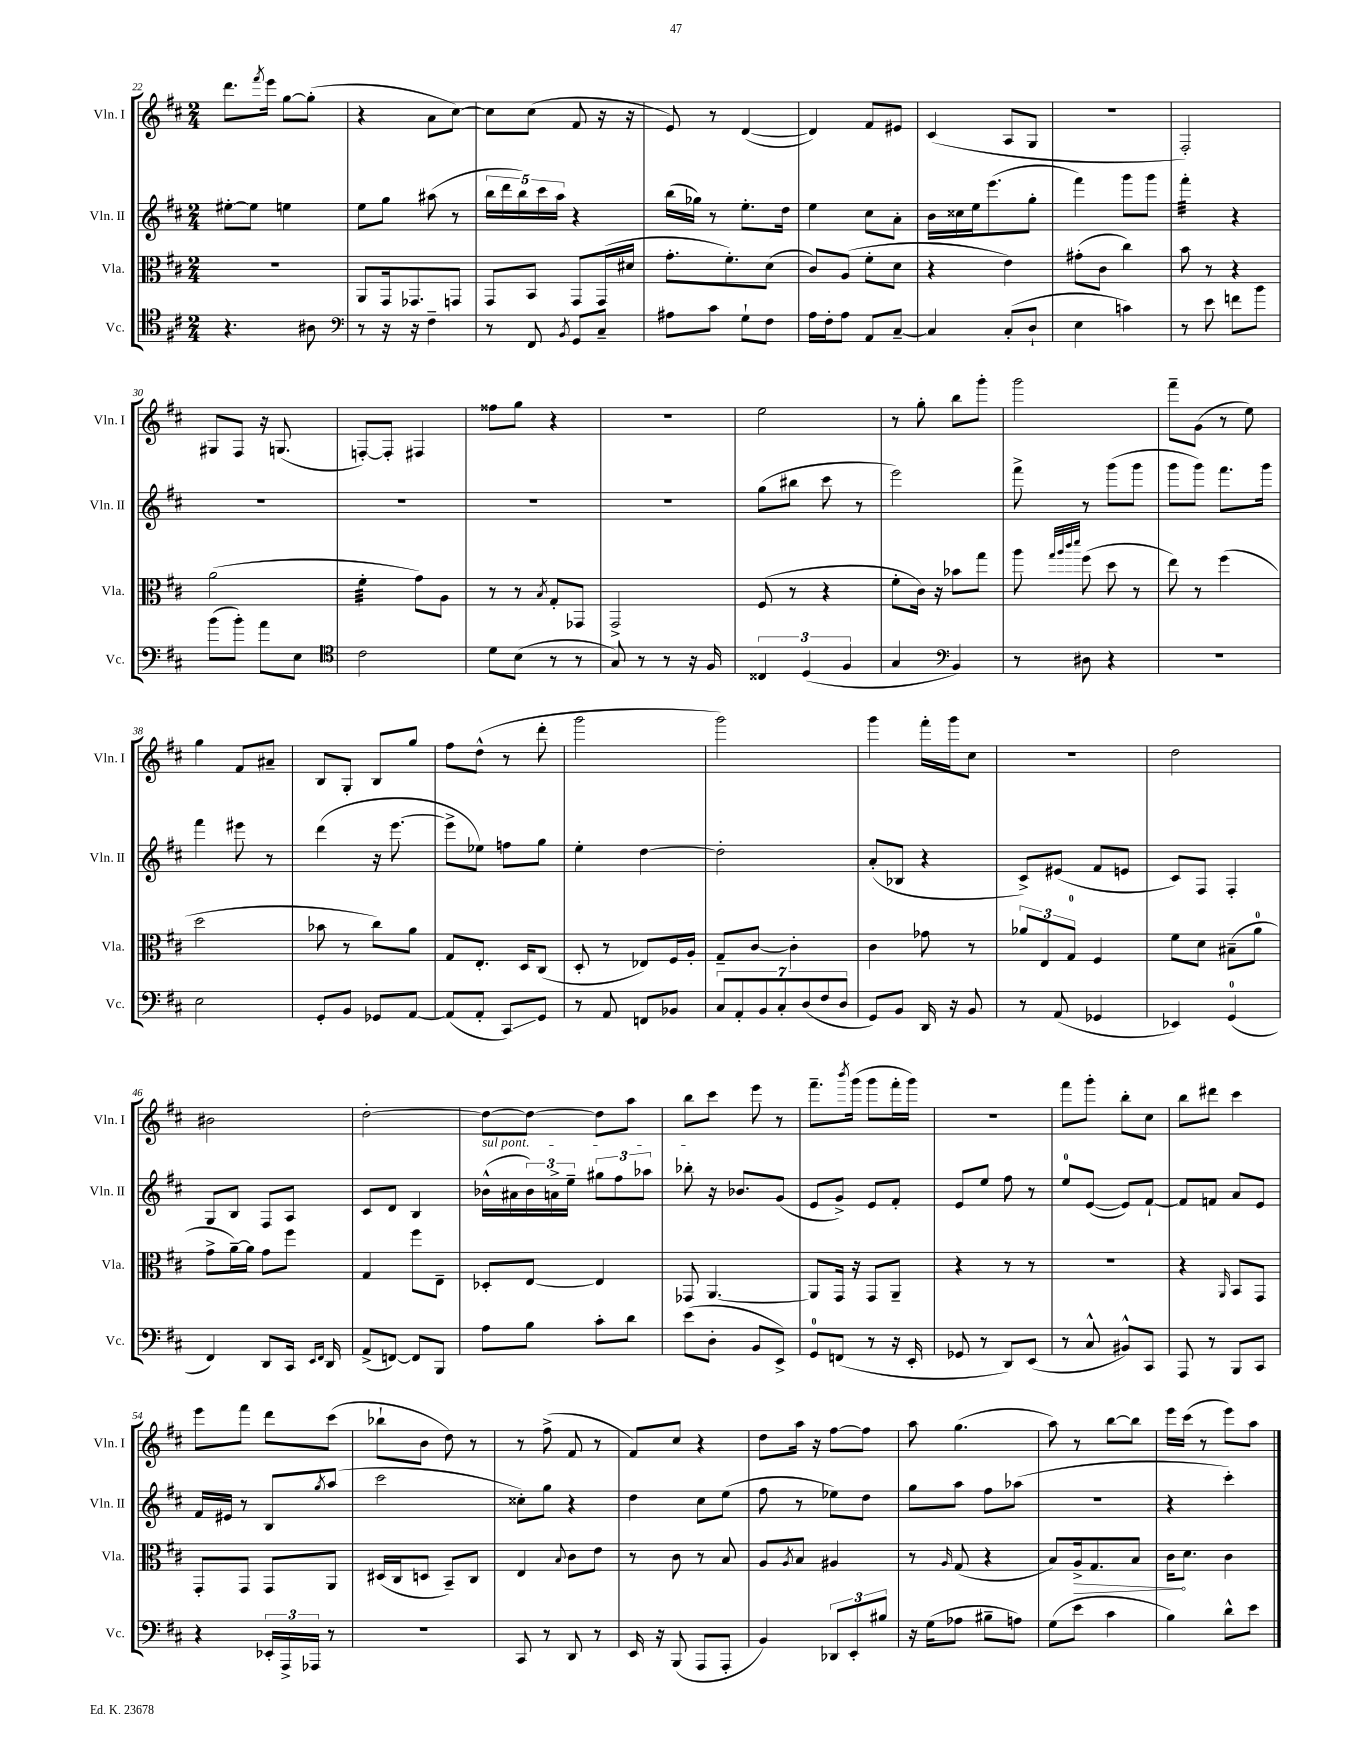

**kern	**kern	**kern	**kern
*staff4	*staff3	*staff2	*staff1
*clefC4	*clefC3	*clefG2	*clefG2
*k[f#c#]	*k[f#c#]	*k[f#c#]	*k[f#c#]
*M2/4	*M2/4	*M2/4	*M2/4
4.r	2r	[8ee#'	8.ddd
.	.	8ee#]	.
.	.	.	8qfff#
.	.	.	16eee
.	.	4ee	[8gg
8A#	.	.	(8gg']
=	=	=	=
*clefF4	*	*	*
8r	8AA	8ee	4r
16r	16GG	8gg	.
16r	8.GG-	.	.
4F#~	.	(8aa#	8a
.	8GG	8r	[8cc#)
=	=	=	=
8r	8GG	20bb	8cc#]
.	.	20ddd	.
.	.	20bb)	.
8FF#	8BB	.	(8cc#
.	.	20ccc#	.
.	.	20aa	.
8qBB	.	.	.
8GG	8GG	4r	8f#
8C#~	(16GG	.	16r
.	16d#	.	16r
=	=	=	=
8A#	8.g'	(16bb	8e)
.	.	16gg-)	.
8c#	.	8r	8r
.	8.f#')	.	.
8G`	.	8.ee'	([4d
8F#	(8d	.	.
.	.	16dd	.
=	=	=	=
16A	8c#)	4ee	4d])
16F#'	.	.	.
8A	(8A	.	.
8AA	8f#'	8cc#	8f#
[8C#~	8d	8a'	8e#
=	=	=	=
4C#]	4r	16b	(4c#
.	.	16cc##	.
.	.	16ee	.
.	.	(8.eee	.
(8C#'	4e)	.	8A
8D`	.	8gg'	8G
=	=	=	=
4E	(8g#'	4fff#)	2r
.	8c#	.	.
4c)	4cc#)	8ggg	.
.	.	8ggg	.
=	=	=	=
8r	8b	4fff#'	2F#')
8e	8r	.	.
8f	4r	4r	.
8b	.	.	.
=	=	=	=
(8b	(2a	2r	8G#
8b')	.	.	8F#
8a	.	.	16r
.	.	.	(8.G
8E	.	.	.
=	=	=	=
*clefC4	*	*	*
2c#	4f#'	2r	[8F')
.	.	.	8F']
.	8g)	.	4F#
.	8A	.	.
=	=	=	=
8d	8r	2r	8ff##
(8B	8r	.	8gg
.	8qB	.	.
8r	8G'	.	4r
8r	8GG-	.	.
=	=	=	=
8G)	2GG^	2r	2r
8r	.	.	.
8r	.	.	.
16r	.	.	.
16F#	.	.	.
=	=	=	=
6C##	(8F#	(8gg	2ee
.	8r	8bb#	.
(6D	.	.	.
.	4r	8ccc#	.
6F#	.	.	.
.	.	8r	.
=	=	=	=
4G	8f#'	2eee)	8r
.	16c#)	.	8gg'
.	16r	.	.
*clefF4	*	*	*
4BB)	8b-	.	8bb
.	8gg	.	8ggg'
=	=	=	=
8r	8aa	8fff#^	2ggg
.	32qqgg	.	.
.	32qqaa	.	.
.	32qqccc#	.	.
.	32qqddd	.	.
8D#	(8ff#	8r	.
4r	8dd	(8ggg	.
.	8r	8ggg	.
=	=	=	=
2r	8ee)	8ggg	8fff#~
.	8r	8ggg)	(8g
.	(4ff#	8.fff#	8r
.	.	.	8ee)
.	.	16ggg	.
=	=	=	=
2E	2dd	4fff#	4gg
.	.	8eee#	8f#
.	.	8r	8a#~
=	=	=	=
8GG'	8b-	(4ddd	8B
8BB	8r	.	8G'
8GG-	8cc#)	16r	8B
.	.	[8.eee	.
[8AA	8a	.	8gg
=	=	=	=
(8AA]	8G	8eee^]	8ff#
8AA'	8.E'	8ee-)	(8dd^^
8CC#)	.	8ff	8r
.	16D	.	.
8GG	(8C#	8gg	8ddd'
=	=	=	=
8r	8D'	4ee'	2ggg
8AA	8r	.	.
8FF	8E-)	[4dd	.
8BB-	16F#	.	.
.	16A'	.	.
=	=	=	=
14C#	8G~	2dd']	2ggg)
14AA'	.	.	.
.	[8c#	.	.
14BB	.	.	.
14C#'	.	.	.
.	4c#']	.	.
(14D	.	.	.
14F#	.	.	.
14D	.	.	.
=	=	=	=
8GG)	4c#	(8a'	4ggg
8BB	.	8B-	.
16DD	8g-	4r	16fff#'
16r	.	.	16ggg
8BB	8r	.	8cc#
=	=	=	=
8r	12a-	8c#^)	2r
.	12E	.	.
(8AA	.	(8e#	.
.	12G	.	.
4GG-	4F#	8f#	.
.	.	8e	.
=	=	=	=
4EE-)	8f#	8c#)	2dd
.	8d	8F#	.
(4GG	(8B#~	4F#'	.
.	8a	.	.
=	=	=	=
4FF#)	8g^	8G	2b#
.	[16a~)	8B	.
.	16a]	.	.
8DD	8g	8F#	.
16CC#	8ff#	8A	.
16qqEE	.	.	.
16qqFF#	.	.	.
16DD	.	.	.
=	=	=	=
(8AA^	4G	8c#	[2dd'
[8FF)	.	8d	.
8FF]	8ff#	4B	.
8BBB	8E~	.	.
=	=	=	=
8A	8D-'	(16b-^^	8dd_
.	.	16a#	.
8B	[8E	24b-)	8dd_
.	.	24a^	.
.	.	24ee~	.
8c#'	4E]	12gg#	8dd]
.	.	12ff#	.
8d	.	.	8aa
.	.	12aa-	.
=	=	=	=
(8e	8GG-	8bb-'	8bb
8D'	[4.AA	16r	8ccc#
.	.	8.b-	.
8BB	.	.	8eee
8EE^)	.	(8g	8r
=	=	=	=
8GG	8AA]	8e	8.fff#~
(8FF	16GG	8g^)	.
.	.	.	8qbbb
.	16r	.	(16ggg
8r	8GG	8e	8ggg
16r	8AA~	8f#'	16fff#'
16EE'	.	.	16ggg)
=	=	=	=
8GG-	4r	8e	2r
8r	.	8ee	.
8DD)	8r	8ff#	.
(8EE	8r	8r	.
=	=	=	=
8r	2r	8ee	8fff#
8C#^^	.	([8e	8ggg'
8BB#^^)	.	8e])	8bb'
8CC#	.	[8f#`	8cc#
=	=	=	=
8AAA	4r	8f#]	8bb
8r	.	8f	8ddd#
.	16qqAA	.	.
8BBB	8BB	8a	4ccc#
8CC#	8GG	8e	.
=	=	=	=
4r	8GG'	16f#	8eee
.	.	16e#	.
.	8GG	8r	8fff#
24EE-'	8GG	8B	8ddd
24AAA^	.	.	.
24AAA-	.	.	.
.	.	8qgg	.
8r	8AA	(8aa	(8ccc#
=	=	=	=
2r	(16D#	2ccc#	8bb-`
.	16C#	.	.
.	8D	.	8b
.	8BB~)	.	8dd)
.	8C#	.	8r
=	=	=	=
8CC#	4E	8cc##')	8r
8r	.	8gg	(8ff#^
.	8qqB	.	.
8DD	8c#	4r	8f#
8r	8e	.	8r
=	=	=	=
16EE	8r	4dd	8f#)
16r	.	.	.
(8BBB	8c#	.	8cc#
8AAA	8r	8cc#	4r
8AAA'	8B	(8ee	.
=	=	=	=
4BB)	8A	8ff#	8dd
.	8qA	.	.
.	8B	8r	16aa
.	.	.	16r
12DD-	4A#	8ee-)	[8ff#
12EE'	.	.	.
.	.	8dd	8ff#]
12B#	.	.	.
=	=	=	=
16r	8r	8gg	8aa
(16G	.	.	.
.	16qqA	.	.
8A-	(8G	8aa	(4.gg
8B#~	4r	8ff#	.
8A)	.	(8aa-	.
=	=	=	=
(8G	8B)	2r	8aa)
8e	16A^	.	8r
.	8.G	.	.
4c#	.	.	[8bb
.	8B	.	8bb]
=	=	=	=
4B)	16c#	4r	16eee
.	8.d	.	(16ccc#
.	.	.	8r
8d^^	4c#	4ccc#')	8eee)
8e	.	.	8aa
==	==	==	==
*-	*-	*-	*-
